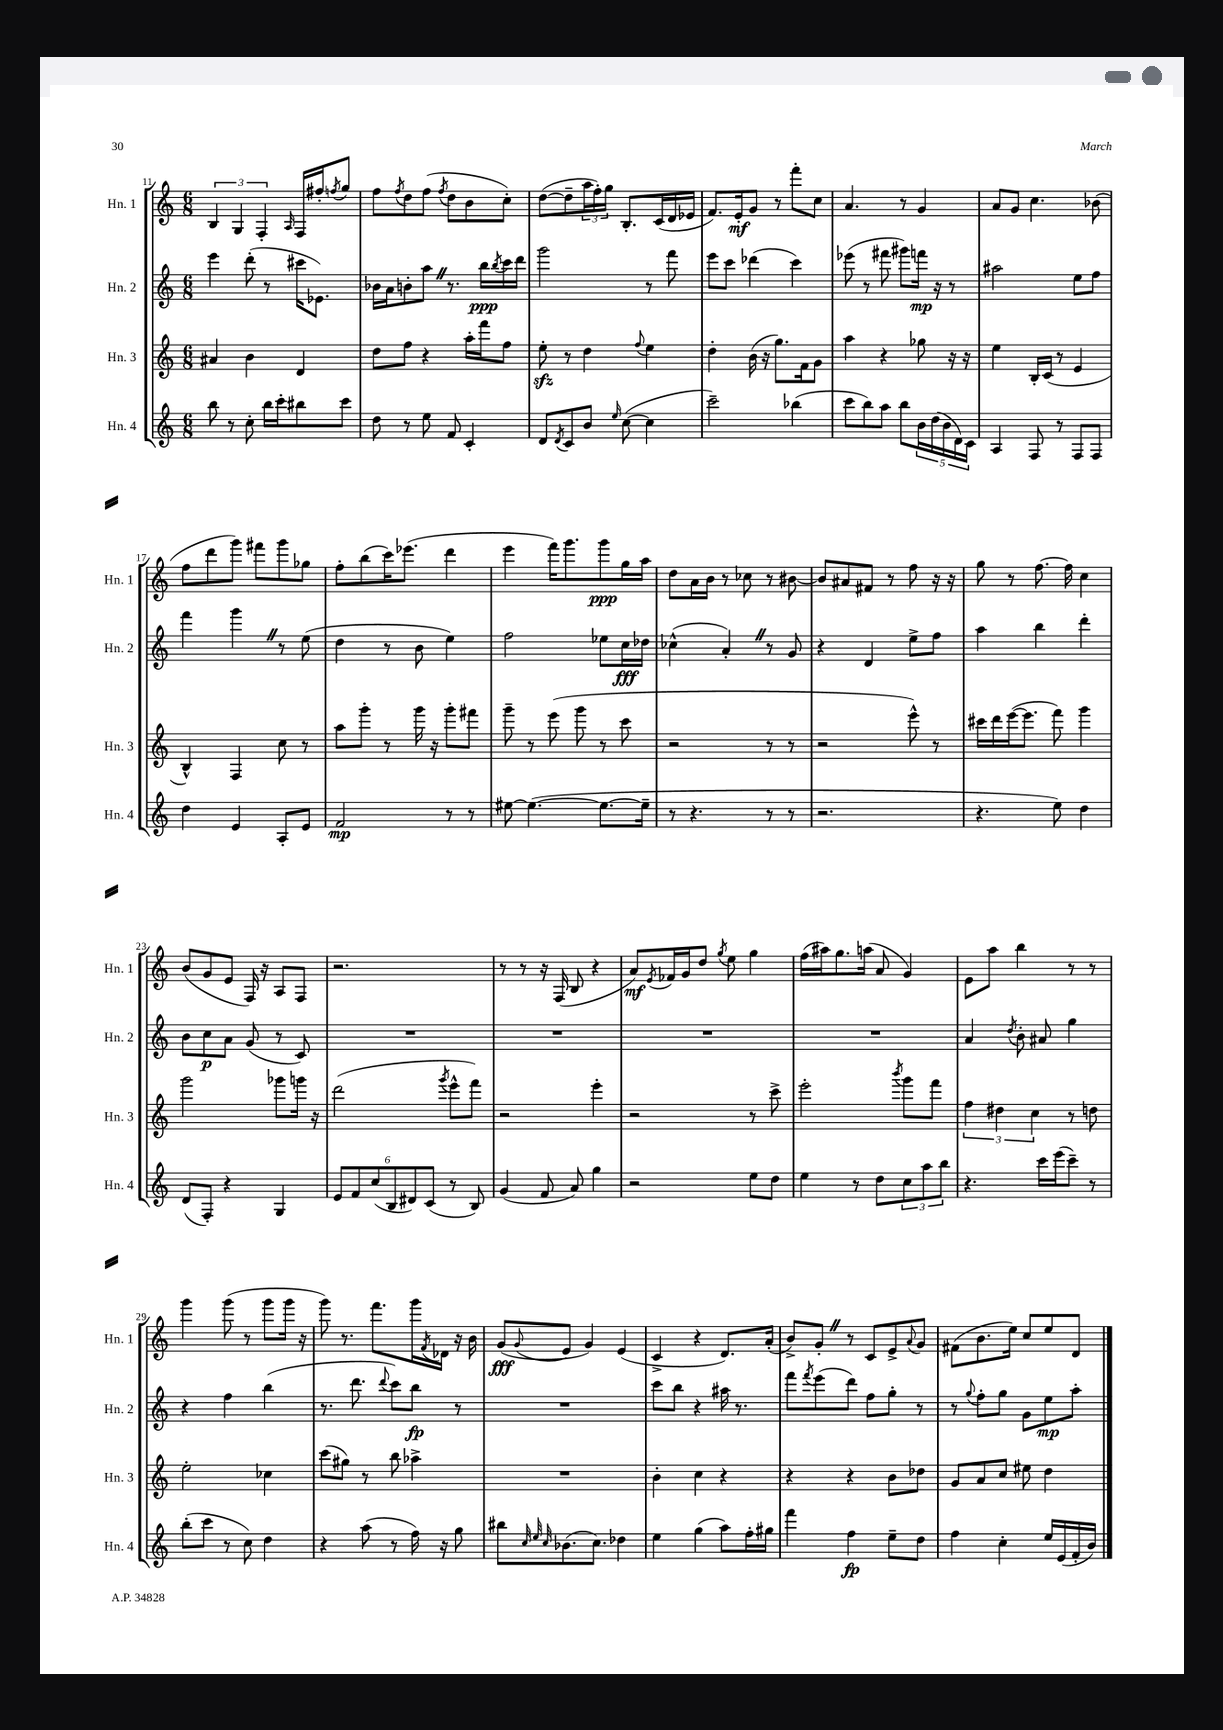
<<
\new StaffGroup <<
\new Staff = "s0" \with { instrumentName = "Hn. 1" shortInstrumentName = "Hn. 1" } {
    \clef treble \key c \major \numericTimeSignature \time 6/8
    \tuplet 3/2 { b4 g4 f4-. } \grace { a16 } f16 fis''16-. \acciaccatura { f''8 } g''8 |
    f''8 \acciaccatura { f''8 } d''8 f''8( \acciaccatura { f''8 } d''8 b'8 c''8-.) |
    d''8~( d''8-- \tuplet 3/2 { a''16 f''16-.) g''16 } b8.-. c'16( d'16 ees'16 |
    f'8.) e'16-.\mf g'8 r8 f'''8-. c''8 |
    a'4. r8 g'4 |
    a'8 g'8 c''4. bes'8( |
    f''8 d'''8 g'''8) fis'''8 g'''8 ges''8 |
    f''8-. b''8( c'''16) ees'''8.( d'''4 |
    e'''4 f'''16) g'''8. g'''8\ppp g''16 a''16 |
    d''8 a'16 b'16 r8 ces''8 r8 bis'8~ |
    bis'8 ais'8 fis'8 r8 f''8 r16 r16 |
    g''8 r8 f''8.~ f''16 c''4 |
    b'8( g'8 e'8 f16) r16 a8 f8 |
    r2. |
    r8 r8 r16 f16( b8 r4 |
    a'8\mf) \acciaccatura { e'8 } fes'16 g'16 d''8 \acciaccatura { g''8 } e''8 g''4 |
    f''16( ais''16) g''8. a''16( a'8 g'4) |
    e'8 a''8 b''4 r8 r8 |
    g'''4 g'''8( r8 g'''8 g'''16 r16 |
    g'''8) r8. f'''8. g'''16 \acciaccatura { f'8 } des'16 r16 b'16 |
    g'8\fff( \appoggiatura { g'8 } e'8 g'4) e'4( |
    c'4-> r4 d'8.) a'16-.( |
    b'8->) g'8-. \once \override BreathingSign.text = \markup { \musicglyph "scripts.caesura.straight" } \breathe r8 c'8 e'8-> \appoggiatura { a'8 } g'8 |
    fis'8( b'8. e''16) c''8 e''8 d'8 \bar "|." |
}
\new Staff = "s1" \with { instrumentName = "Hn. 2" shortInstrumentName = "Hn. 2" } {
    \clef treble \key c \major \numericTimeSignature \time 6/8
    e'''4 d'''8-.( r8 cis'''16 ees'8.) |
    bes'16 a'16 b'8-. a''8 \once \override BreathingSign.text = \markup { \musicglyph "scripts.caesura.straight" } \breathe r8. b''16\ppp \acciaccatura { b''8 } c'''16 d'''16 |
    g'''2 r8 f'''8 |
    e'''8 c'''8 des'''4( c'''4) |
    ees'''8( r8 fis'''8 gis'''8) f'''16\mp r16 r8 |
    ais''2 e''8 f''8 |
    f'''4 g'''4 \once \override BreathingSign.text = \markup { \musicglyph "scripts.caesura.straight" } \breathe r8 e''8( |
    d''4 r8 b'8 e''4) |
    f''2 ees''8 c''16\fff des''16 |
    ces''4-^( a'4-.) \once \override BreathingSign.text = \markup { \musicglyph "scripts.caesura.straight" } \breathe r8 g'8 |
    r4 d'4 e''8-> f''8 |
    a''4 b''4 d'''4-. |
    b'8 c''8\p a'8 g'8( r8 c'8) |
    R2. |
    R2. |
    R2. |
    R2. |
    a'4 \acciaccatura { d''8 } b'8-. ais'8 g''4 |
    r4 f''4 b''4( |
    r8. d'''8. \appoggiatura { d'''8 } c'''8) b''8\fp r8 |
    R2. |
    c'''8 b''8 r4 ais''16 r8. |
    f'''8 \acciaccatura { f'''8 } e'''8( d'''8) f''8 g''8-. r8 |
    r8 \appoggiatura { g''8 } f''8-. g''8 g'8 e''8\mp a''8-. \bar "|." |
}
\new Staff = "s2" \with { instrumentName = "Hn. 3" shortInstrumentName = "Hn. 3" } {
    \clef treble \key c \major \numericTimeSignature \time 6/8
    ais'4 b'4 d'4 |
    d''8 f''8 r4 a''16-. f'''16 f''8 |
    e''8-.\sfz r8 d''4 \appoggiatura { f''8 } e''4 |
    d''4-. b'16( r16 g''8.) f'16 g'8 |
    a''4 r4 ges''8 r16 r16 |
    e''4 b16-. c'16( r8 e'4 |
    b4-^) f4 c''8 r8 |
    a''8 g'''8-. r8 g'''16 r16 g'''8-. fis'''8 |
    g'''8-- r8 e'''8( g'''8 r8 c'''8 |
    r2 r8 r8 |
    r2 e'''8-^) r8 |
    cis'''16 d'''16 e'''16~( e'''8. f'''8) g'''4 |
    g'''2 ges'''8 g'''16 r16 |
    d'''2( \acciaccatura { g'''8 } e'''8-^ f'''8) |
    r2 e'''4-. |
    r2 r8 c'''8-> |
    e'''2-. \acciaccatura { b'''8 } g'''8 f'''8 |
    \tuplet 3/2 { f''4 dis''4 c''4 } r8 d''8 |
    e''2-. ces''4 |
    c'''8( gis''8) r8 b''8 aes''4-> |
    R2. |
    b'4-. c''4 r4 |
    r4 r4 b'8 des''8 |
    g'8 a'8 c''8 eis''8 d''4 \bar "|." |
}
\new Staff = "s3" \with { instrumentName = "Hn. 4" shortInstrumentName = "Hn. 4" } {
    \clef treble \key c \major \numericTimeSignature \time 6/8
    b''8 r8 c''8-. b''16 c'''16-. bis''8 c'''8 |
    d''8 r8 e''8 f'8 c'4-. |
    d'8 \acciaccatura { d'8 } c'8 b'8 \grace { e''16 } c''8~( c''4 |
    c'''2--) bes''4( |
    c'''8 b''8) a''8 b''8 \tuplet 5/4 { b'16 d''16( b'16 d'16) c'16 } |
    a4 f8 r8 f8 f8 |
    d''4 e'4 a8-. e'8 |
    f'2\mp r8 r8 |
    eis''8~ eis''4.~( eis''8.~ eis''16-- |
    r8 r4. r8 r8 |
    r2. |
    r4. e''8) d''4 |
    d'8( f8-.) r4 g4 |
    \tuplet 6/4 { e'8 f'8 c''8( b8 dis'8) c'8( } r8 b8) |
    g'4( f'8 a'8) g''4 |
    r2 e''8 d''8 |
    e''4 r8 d''8 \tuplet 3/2 { c''8 a''8 b''8 } |
    r4. c'''16 e'''16( c'''8--) r8 |
    b''8-.( c'''8 r8 c''8) d''4 |
    r4 a''8( r8 f''16) r16 g''8 |
    bis''8 \grace { c''32 e''32 c''32 } bes'8.( c''8.) des''4 |
    e''4 g''4( a''8) f''16-. gis''16 |
    f'''4 f''4\fp e''8-- d''8 |
    f''4 c''4-. e''16 e'16( f'16-. b'16) \bar "|." |
}
>>
>>
\layout { \context { \Score currentBarNumber = #11 } }
